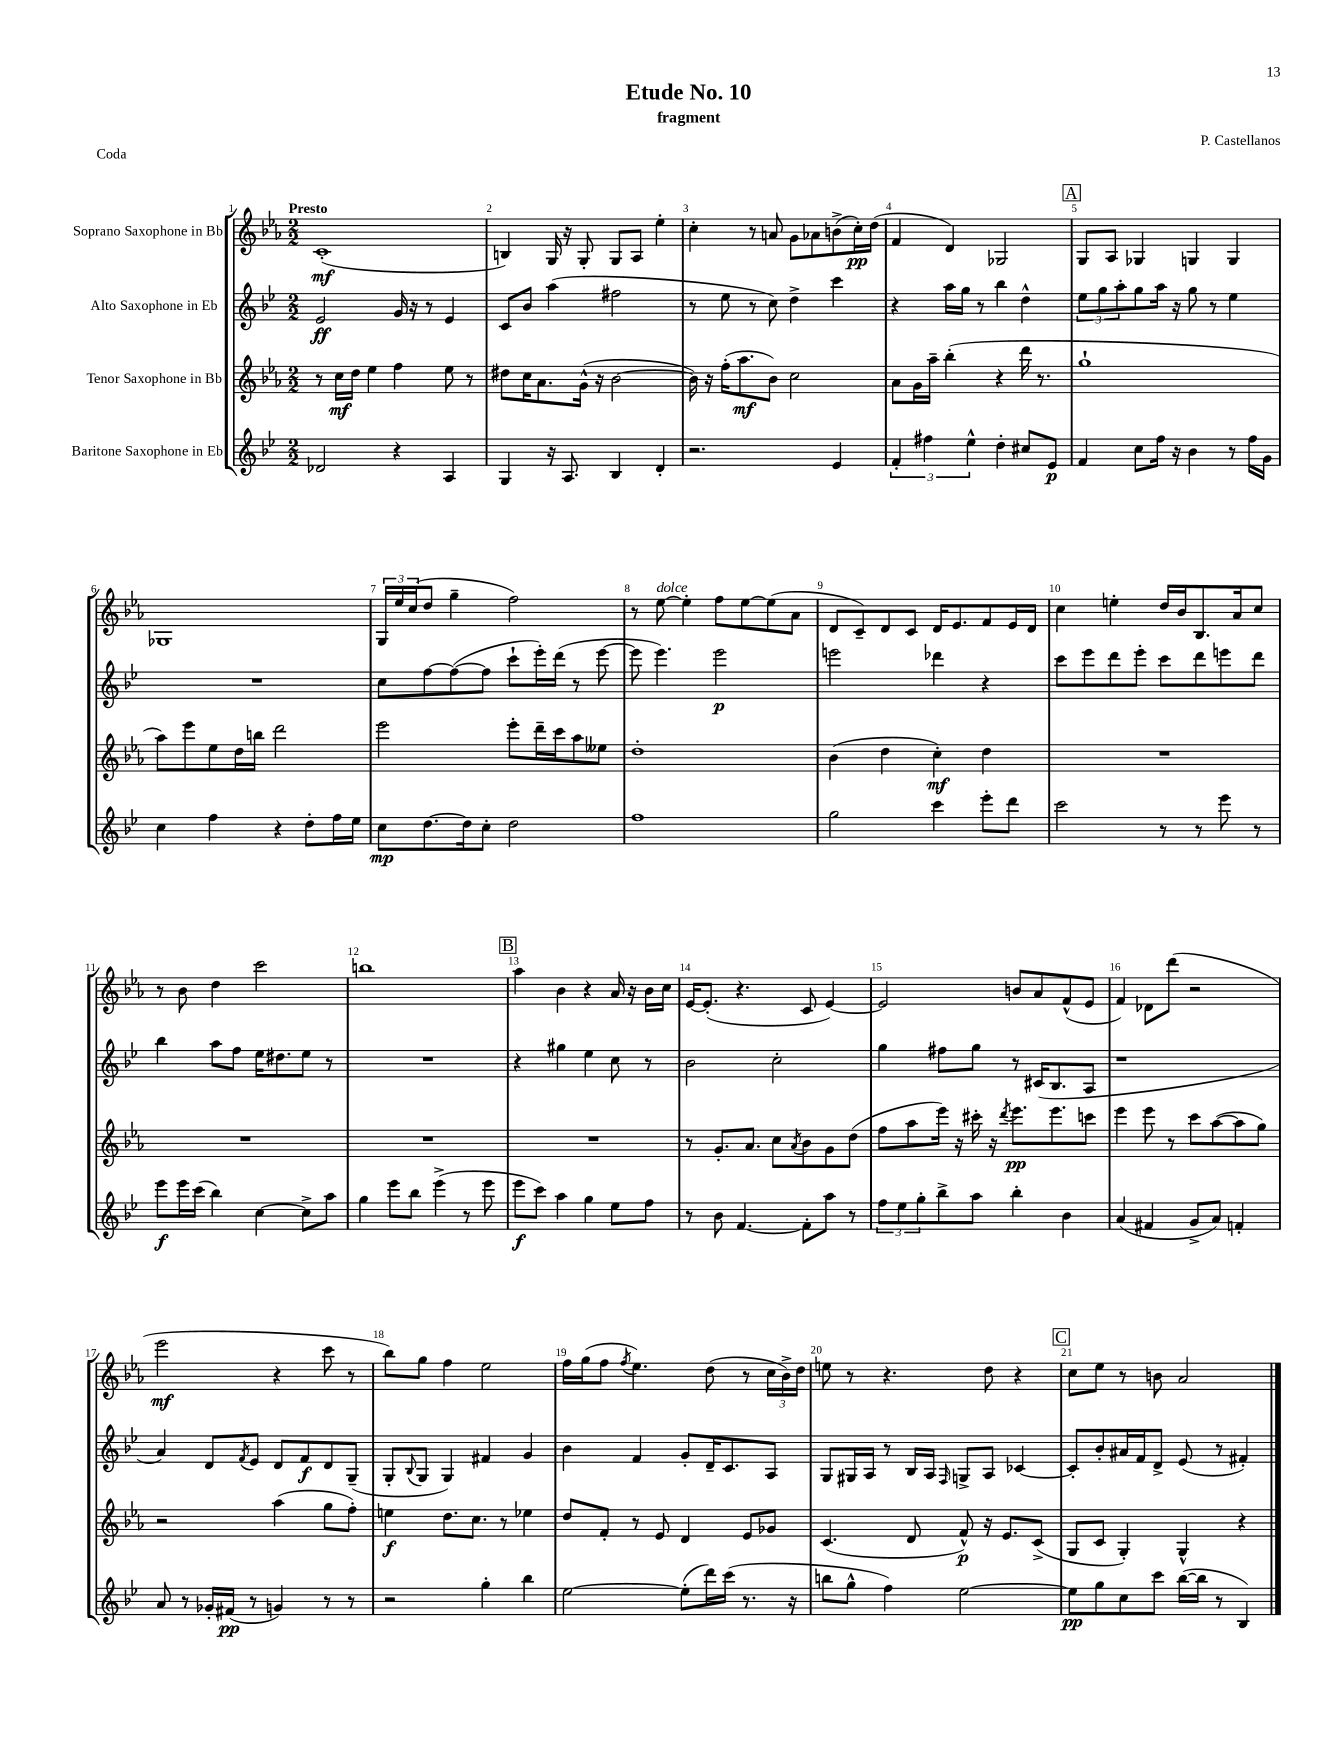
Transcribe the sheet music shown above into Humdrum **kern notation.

**kern	**dynam	**kern	**dynam	**kern	**dynam	**kern	**dynam
*part4	*part4	*part3	*part3	*part2	*part2	*part1	*part1
*staff4	*staff4	*staff3	*staff3	*staff2	*staff2	*staff1	*staff1
*I"Baritone Saxophone in Eb	*	*I"Tenor Saxophone in Bb	*	*I"Alto Saxophone in Eb	*	*I"Soprano Saxophone in Bb	*
*clefG2	*	*clefG2	*	*clefG2	*	*clefG2	*
*k[b-e-]	*	*k[b-e-a-]	*	*k[b-e-]	*	*k[b-e-a-]	*
*M2/2	*	*M2/2	*	*M2/2	*	*M2/2	*
=1	=1	=1	=1	=1	=1	=1	=1
!	!	!	!	!	!	!LO:TX:a:B:t=Presto	!
2d-X/	.	8r	.	2e-/	ff	(1c'	mf
.	.	16cc\LL	mf	.	.	.	.
.	.	16dd\JJ	.	.	.	.	.
.	.	4ee-\	.	.	.	.	.
4r	.	4ff\	.	16g/	.	.	.
.	.	.	.	16r	.	.	.
.	.	.	.	8r	.	.	.
4A/	.	8ee-\	.	4e-/	.	.	.
.	.	8r	.	.	.	.	.
=2	=2	=2	=2	=2	=2	=2	=2
4G/	.	8dd#X\L	.	8c/L	.	4Bn/)	.
.	.	16cc\K	.	8b-/J	.	.	.
.	.	8.a-\	.	.	.	.	.
16r	.	.	.	(4aa\	.	16G/	.
8.A/	.	.	.	.	.	16r	.
.	.	(16g^^\Jk	.	.	.	8G'/	.
.	.	16r	.	.	.	.	.
4B-/	.	[2b-\	.	2ff#X\	.	8G/L	.
.	.	.	.	.	.	8A-/J	.
4d'/	.	.	.	.	.	4ee-'\	.
=3	=3	=3	=3	=3	=3	=3	=3
2.r	.	16b-\])	.	8r	.	4cc'\	.
.	.	16r	.	.	.	.	.
.	.	(16ff'\KL	.	8ee-\	.	.	.
.	.	8.aa-\	mf	.	.	.	.
.	.	.	.	8r	.	8r	.
.	.	8b-\J)	.	8cc\)	.	8an/	.
.	.	2cc\	.	4dd^\	.	8g\L	.
.	.	.	.	.	.	8a-X\	.
4e-/	.	.	.	4ccc\	.	(8bn^\	.
.	.	.	.	.	.	16cc'\L)	pp
.	.	.	.	.	.	(16dd\JJ	.
=4	=4	=4	=4	=4	=4	=4	=4
6f'/	.	8a-\L	.	4r	.	4f/	.
.	.	16g\L	.	.	.	.	.
6ff#X\	.	.	.	.	.	.	.
.	.	16aa-~\JJ	.	.	.	.	.
.	.	(4bb-'\	.	16aa\LL	.	4d/)	.
.	.	.	.	16gg\JJ	.	.	.
6ee-^^\	.	.	.	.	.	.	.
.	.	.	.	8r	.	.	.
4dd'\	.	4r	.	4bb-\	.	2G-X/	.
8cc#X/L	.	16ddd\	.	4dd^^\	.	.	.
.	.	8.r	.	.	.	.	.
8e-/J	p	.	.	.	.	.	.
!!LO:REH:place=s1:t=A
=5	=5	=5	=5	=5	=5	=5	=5
4f/	.	1gg`	.	12ee-\L	.	8G/L	.
.	.	.	.	12gg\	.	.	.
.	.	.	.	.	.	8A-/J	.
.	.	.	.	12aa'\	.	.	.
8cc\L	.	.	.	8gg\	.	4G-X/	.
16ff\Jk	.	.	.	16aa\Jk	.	.	.
16r	.	.	.	16r	.	.	.
4b-\	.	.	.	8gg\	.	4Gn/	.
.	.	.	.	8r	.	.	.
8r	.	.	.	4ee-\	.	4G/	.
16ff\LL	.	.	.	.	.	.	.
16g\JJ	.	.	.	.	.	.	.
!!LO:LB:g=z
=6	=6	=6	=6	=6	=6	=6	=6
4cc\	.	8aa-\L)	.	1r	.	1G-X	.
.	.	8eee-\	.	.	.	.	.
4ff\	.	8ee-\	.	.	.	.	.
.	.	16dd\L	.	.	.	.	.
.	.	16bbn\JJ	.	.	.	.	.
4r	.	2ddd\	.	.	.	.	.
8dd'\L	.	.	.	.	.	.	.
16ff\L	.	.	.	.	.	.	.
16ee-\JJ	.	.	.	.	.	.	.
=7	=7	=7	=7	=7	=7	=7	=7
8cc\L	mp	2eee-\	.	8cc\L	.	24G/LL	.
.	.	.	.	.	.	24ee-/	.
.	.	.	.	.	.	(24cc/J	.
[8.dd\	.	.	.	[8ff\	.	8dd/J	.
.	.	.	.	(8ff\_	.	4gg~\	.
16dd\k]	.	.	.	.	.	.	.
8cc'\J	.	.	.	8ff\J]	.	.	.
2dd\	.	8eee-'\L	.	8ccc`\L	.	2ff\)	.
.	.	16ddd~\L	.	16eee-'\L)	.	.	.
.	.	16ccc\J	.	(16ddd\JJ	.	.	.
.	.	8aa-\	.	8r	.	.	.
.	.	8ee--X\J	.	[8eee-\	.	.	.
=8	=8	=8	=8	=8	=8	=8	=8
1ff	.	1dd'	.	8eee-\]	.	8r	.
!	!	!	!	!	!	!LO:TX:a:i:t=dolce	!
.	.	.	.	4.eee-\)	.	[8ee-\	.
.	.	.	.	.	.	4ee-'\]	.
.	.	.	.	2eee-\	p	8ff\L	.
.	.	.	.	.	.	[8ee-\	.
.	.	.	.	.	.	(8ee-\]	.
.	.	.	.	.	.	8a-\J	.
=9	=9	=9	=9	=9	=9	=9	=9
2gg\	.	(4b-\	.	2eeen\	.	8d/L	.
.	.	.	.	.	.	8c~/)	.
.	.	4dd\	.	.	.	8d/	.
.	.	.	.	.	.	8c/J	.
4ccc\	.	4cc'\)	mf	4ddd-X\	.	16d/KL	.
.	.	.	.	.	.	8.e-/	.
8eee-'\L	.	4dd\	.	4r	.	8f/	.
8ddd\J	.	.	.	.	.	16e-/L	.
.	.	.	.	.	.	16d/JJ	.
=10	=10	=10	=10	=10	=10	=10	=10
2ccc\	.	1r	.	8ccc\L	.	4cc\	.
.	.	.	.	8eee-\	.	.	.
.	.	.	.	8ddd\	.	4een'\	.
.	.	.	.	8eee-'\J	.	.	.
8r	.	.	.	8ccc\L	.	16dd/LL	.
.	.	.	.	.	.	16b-/J	.
8r	.	.	.	8ddd\	.	8.B-/	.
8eee-\	.	.	.	8eeen\	.	.	.
.	.	.	.	.	.	16a-/k	.
8r	.	.	.	8ddd\J	.	8cc/J	.
!!LO:LB:g=z
=11	=11	=11	=11	=11	=11	=11	=11
8eee-\L	f	1r	.	4bb-\	.	8r	.
16eee-\L	.	.	.	.	.	8b-\	.
(16ccc\JJ	.	.	.	.	.	.	.
4bb-\)	.	.	.	8aa\L	.	4dd\	.
.	.	.	.	8ff\J	.	.	.
[4cc\	.	.	.	16ee-\KL	.	2ccc\	.
.	.	.	.	8.dd#X\	.	.	.
8cc^\L]	.	.	.	8ee-\J	.	.	.
8aa\J	.	.	.	8r	.	.	.
=12	=12	=12	=12	=12	=12	=12	=12
4gg\	.	1r	.	1r	.	1bbn	.
8eee-\L	.	.	.	.	.	.	.
8bb-\J	.	.	.	.	.	.	.
(4eee-^\	.	.	.	.	.	.	.
8r	.	.	.	.	.	.	.
8eee-\	.	.	.	.	.	.	.
!!LO:REH:place=s1:t=B
=13	=13	=13	=13	=13	=13	=13	=13
8eee-\L	f	1r	.	4r	.	4aa-\	.
8ccc\J)	.	.	.	.	.	.	.
4aa\	.	.	.	4gg#X\	.	4b-\	.
4gg\	.	.	.	4ee-\	.	4r	.
8ee-\L	.	.	.	8cc\	.	16a-/	.
.	.	.	.	.	.	16r	.
8ff\J	.	.	.	8r	.	16b-\LL	.
.	.	.	.	.	.	16cc\JJ	.
=14	=14	=14	=14	=14	=14	=14	=14
8r	.	8r	.	2b-\	.	[16e-/KL	.
.	.	.	.	.	.	(8.e-'/J]	.
8b-\	.	8.g'/L	.	.	.	.	.
[4.f/	.	.	.	.	.	4.r	.
.	.	8.a-/J	.	.	.	.	.
.	.	8cc\L	.	2cc'\	.	.	.
.	.	8qa-/	.	.	.	.	.
8f'\L]	.	8b-\	.	.	.	8c/	.
8aa\J	.	8g\	.	.	.	[4e-/)	.
8r	.	(8dd\J	.	.	.	.	.
=15	=15	=15	=15	=15	=15	=15	=15
12ff\L	.	8ff\L	.	4gg\	.	2e-/]	.
12ee-\	.	.	.	.	.	.	.
.	.	8aa-\	.	.	.	.	.
12gg'\	.	.	.	.	.	.	.
8bb-^\	.	16eee-\Jk)	.	8ff#X\L	.	.	.
.	.	16r	.	.	.	.	.
8aa\J	.	16ccc#X'\	.	8gg\J	.	.	.
.	.	16r	.	.	.	.	.
.	.	8qddd/	.	.	.	.	.
4bb-'\	.	8.eee-\L	pp	8r	.	8bn/L	.
.	.	.	.	(16c#X/KL	.	8a-/	.
.	.	8.eee-\	.	8.B-/	.	.	.
4b-\	.	.	.	.	.	(8f^^/	.
.	.	8cccn\J	.	8A/J	.	8e-/J	.
=16	=16	=16	=16	=16	=16	=16	=16
(4a/	.	4eee-\	.	1r	.	4f/)	.
4f#X/	.	8eee-\	.	.	.	8d-X\L	.
.	.	8r	.	.	.	(8ddd\J	.
8g^/L	.	8ccc\L	.	.	.	2r	.
8a/J)	.	([8aa-\	.	.	.	.	.
4fn'/	.	8aa-\]	.	.	.	.	.
.	.	8gg\J)	.	.	.	.	.
!!LO:LB:g=z
=17	=17	=17	=17	=17	=17	=17	=17
8a/	.	2r	.	4a/)	.	2eee-\	mf
8r	.	.	.	.	.	.	.
16g-X'/LL	.	.	.	8d/L	.	.	.
(16f#X/JJ	pp	.	.	.	.	.	.
.	.	.	.	8qf/	.	.	.
8r	.	.	.	8e-/J	.	.	.
4gn/)	.	(4aa-\	.	8d/L	.	4r	.
.	.	.	.	8f/	f	.	.
8r	.	8gg\L	.	8d/	.	8ccc\	.
8r	.	8ff'\J)	.	(8G~/J	.	8r	.
=18	=18	=18	=18	=18	=18	=18	=18
2r	.	4een\	f	8G'/L	.	8bb-\L)	.
.	.	.	.	8qqB-/	.	.	.
.	.	.	.	8G/J	.	8gg\J	.
.	.	8.dd\L	.	4G/)	.	4ff\	.
.	.	8.cc\J	.	.	.	.	.
4gg'\	.	.	.	4f#X/	.	2ee-\	.
.	.	8r	.	.	.	.	.
4bb-\	.	4ee-X\	.	4g/	.	.	.
=19	=19	=19	=19	=19	=19	=19	=19
[2ee-\	.	8dd/L	.	4b-\	.	16ff\LL	.
.	.	.	.	.	.	(16gg\J	.
.	.	8f'/J	.	.	.	8ff\J	.
.	.	.	.	.	.	8qff/	.
.	.	8r	.	4f/	.	4.ee-\)	.
.	.	8e-/	.	.	.	.	.
(8ee-'\L]	.	4d/	.	8g'/L	.	.	.
16ddd\L)	.	.	.	16d~/K	.	(8dd\	.
(16ccc\JJ	.	.	.	8.c/	.	.	.
8.r	.	8e-/L	.	.	.	8r	.
.	.	8g-X/J	.	8A/J	.	24cc\LL	.
.	.	.	.	.	.	24b-^\)	.
16r	.	.	.	.	.	.	.
.	.	.	.	.	.	24dd\JJ	.
=20	=20	=20	=20	=20	=20	=20	=20
8bbn\L	.	(4.c/	.	8G/L	.	8een\	.
8gg^^\J	.	.	.	16G#X/L	.	8r	.
.	.	.	.	16A/JJ	.	.	.
4ff\)	.	.	.	8r	.	4.r	.
.	.	8d/	.	16B-/LL	.	.	.
.	.	.	.	16A/JJ	.	.	.
.	.	.	.	16qqF/	.	.	.
[2ee-\	.	8f^^/)	p	8Gn^/L	.	.	.
.	.	16r	.	8A/J	.	8dd\	.
.	.	8.e-/L	.	.	.	.	.
.	.	.	.	[4c-X/	.	4r	.
.	.	(8c^/J	.	.	.	.	.
!!LO:REH:place=s1:t=C
=21	=21	=21	=21	=21	=21	=21	=21
8ee-\L]	pp	8G/L	.	8c-'/L]	.	8cc\L	.
8gg\	.	8c/J	.	8b-'/	.	8ee-\J	.
8cc\	.	4G'/)	.	16a#X/L	.	8r	.
.	.	.	.	16f/J	.	.	.
8ccc\J	.	.	.	8d^/J	.	8bn\	.
([16bb-\LL	.	4G^^/	.	(8e-/	.	2a-/	.
16bb-\JJ]	.	.	.	.	.	.	.
8r	.	.	.	8r	.	.	.
4B-/)	.	4r	.	4f#X'/)	.	.	.
==	==	==	==	==	==	==	==
*-	*-	*-	*-	*-	*-	*-	*-
